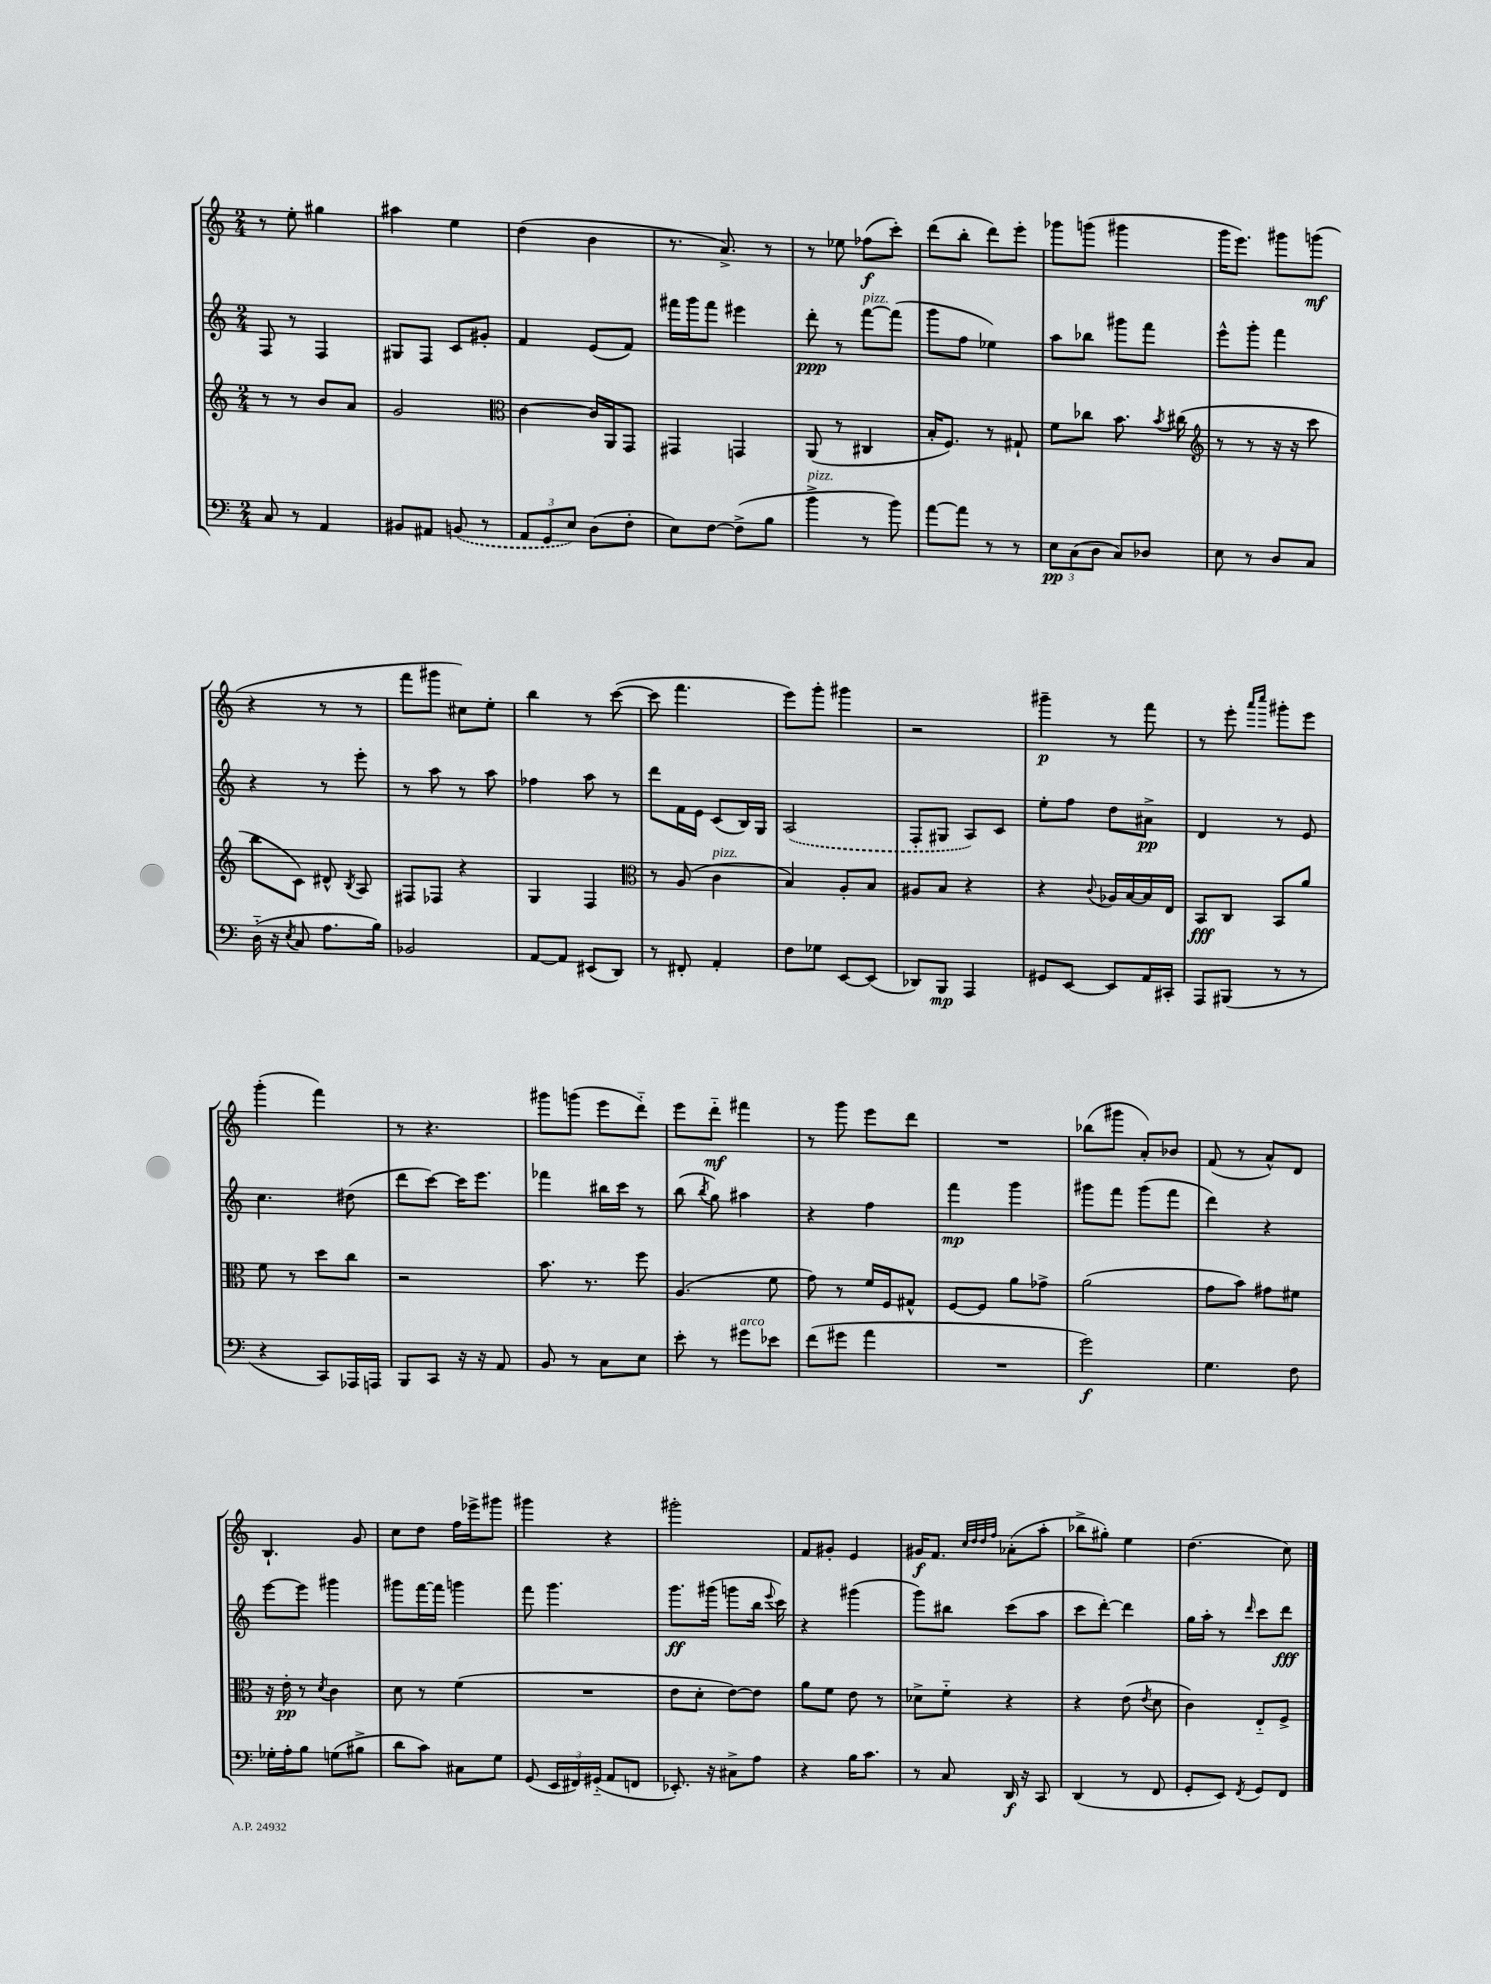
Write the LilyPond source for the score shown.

<<
\new StaffGroup <<
\new Staff = "s0" {
    \clef treble \key c \major \numericTimeSignature \time 2/4
    \autoBeamOff r8 e''8-. gis''4 |
    ais''4 e''4 |
    d''4( b'4 |
    r8. a'8.->) r8 |
    r8 ees''8 fes''8[\f( c'''8]-.) |
    d'''8[( b''8]-. d'''8[) e'''8]-. |
    ges'''8[ g'''8]( gis'''4 |
    g'''16[ e'''8.]) gis'''8[ g'''8]\mf( |
    r4 r8 r8 |
    f'''8[ gis'''8] cis''8[) e''8]-. |
    b''4 r8 c'''8~( |
    c'''8 f'''4. |
    e'''8[) g'''8]-. gis'''4 |
    r2 |
    gis'''4--\p r8 f'''8 |
    r8 e'''8-. \grace { a'''16[ c''''16] } gis'''8[-. e'''8] |
    g'''4-.( f'''4) |
    r8 r4. |
    gis'''8[ g'''8]( e'''8[ d'''8]-_) |
    e'''8[ d'''8]-_\mf fis'''4 |
    r8 g'''8 e'''8[ d'''8] |
    R2 |
    bes''8[( gis'''8] a'8[-.) bes'8] |
    f'8( r8 a'8[-^) d'8] |
    b4.-! g'8 |
    c''8[ d''8] f''16[ ees'''16-> gis'''8] |
    gis'''4 r4 |
    gis'''2-. |
    f'8[ gis'8]-. e'4 |
    gis'16[\f f'8.] \grace { c''32[ d''32 d''32 f''32] } aes'8[-.( a''8]-. |
    bes''8[-> gis''8]-.) e''4 |
    d''4.( c''8) \bar "|." |
}
\new Staff = "s1" {
    \clef treble \key c \major \numericTimeSignature \time 2/4
    \autoBeamOff f8 r8 f4 |
    gis8[ f8] c'8[ gis'8]-. |
    f'4 e'8[( f'8]) |
    fis'''16[ g'''16 fis'''8] eis'''4 |
    d'''8-.\ppp r8 f'''8[~^\markup { \italic "pizz." } f'''8]( |
    g'''8[ f''8] ees''4) |
    a''8[ bes''8] gis'''8[ f'''8] |
    e'''8[-^ g'''8]-. f'''4 |
    r4 r8 e'''8-. |
    r8 a''8 r8 a''8 |
    fes''4 a''8 r8 |
    d'''8[ f'16 e'16] c'8[( b16) g16] |
    \once \slurDashed a2( |
    f8[-. gis8] a8[) c'8] |
    e''8[-. f''8] d''8[ ais'8]->\pp |
    d'4 r8 e'8 |
    c''4. dis''8( |
    d'''8[ c'''8]~) c'''16[ e'''8.] |
    fes'''4 bis''16[ c'''16] r8 |
    b''8( \acciaccatura { b''8 } g''8) ais''4 |
    r4 f''4 |
    f'''4\mp g'''4 |
    gis'''8[ f'''8] gis'''8[( f'''8] |
    d'''4) r4 |
    e'''8[~ e'''8] gis'''4 |
    gis'''8[ f'''16~ f'''16] g'''4 |
    f'''8 g'''4. |
    g'''8.[\ff gis'''16]( g'''8[ b''16] \appoggiatura { e'''8 } c'''16) |
    r4 gis'''4( |
    g'''8[) bis''8] c'''8[( a''8] |
    c'''8[ d'''8]~-.) d'''4 |
    g''16[ a''16]-. r8 \grace { d'''16 } c'''8[ d'''8]\fff \bar "|." |
}
\new Staff = "s2" {
    \clef treble \key c \major \numericTimeSignature \time 2/4
    \autoBeamOff r8 r8 b'8[ a'8] |
    g'2 |
    \clef alto c'4~ c'16[ a,16 g,8] |
    gis,4 g,4 |
    a,8( r8 cis4 |
    b16[-. f8.]) r8 gis8-! |
    f'8[ ces''8] b'8. \acciaccatura { b'8 } cis''16( |
    \clef treble r8 r8 r16 r16 c'''8 |
    b''8[ c'8]) dis'8-^ \acciaccatura { b8 } a8 |
    fis8[ fes8] r4 |
    g4 f4 |
    \clef alto r8 a8( c'4^\markup { \italic "pizz." } |
    b4) a8[-. b8] |
    ais8[ b8] r4 |
    r4 \appoggiatura { c'8 } aes16[ b16~ b16 e16] |
    b,8[\fff c8] b,8[ a'8] |
    f'8 r8 d''8[ c''8] |
    r2 |
    b'8. r8. f''8 |
    a4.( f'8 |
    g'8) r8 f'16[ f16 gis8]-^ |
    f8[~ f8] a'8[ ges'8]-> |
    a'2( |
    g'8[ b'8]) gis'8[ fis'8] |
    r16 e'16-.\pp r8 \acciaccatura { d'8 } c'4 |
    d'8 r8 f'4( |
    R2 |
    e'8[ d'8]-. e'8[~) e'8] |
    a'8[ f'8] e'8 r8 |
    des'8[-> f'8]-_ r4 |
    r4 e'8( \acciaccatura { e'8 } d'8 |
    c'4) e8[-_ f8]-> \bar "|." |
}
\new Staff = "s3" {
    \clef bass \key c \major \numericTimeSignature \time 2/4
    \autoBeamOff c8 r8 a,4 |
    bis,8[ ais,8] \once \slurDashed b,8( r8 |
    \tuplet 3/2 { a,8[ g,8 e8]) } d8[( f8]-. |
    e8[) f8]~ f8[->( b8] |
    b'4->^\markup { \italic "pizz." } r8 b'8) |
    a'8[~ a'8] r8 r8 |
    \tuplet 3/2 { e8[\pp c8( d8] } c8[) des8] |
    e8 r8 d8[ c8] |
    d16-_( r16 \acciaccatura { e8 } c8 a8.[ b16]) |
    bes,2 |
    a,8[~ a,8] eis,8[( d,8]) |
    r8 fis,8-. a,4-. |
    f8[ ges8] e,8[~ e,8]( |
    des,8[) b,,8]\mp a,,4 |
    gis,8[ e,8]~ e,8[ a,16 cis,16]-. |
    a,,8[ bis,,8]( r8 r8 |
    r4 c,8[) aes,,16 a,,16] |
    b,,8[ c,8] r16 r16 a,8 |
    b,8 r8 c8[ e8] |
    e'8-. r8 gis'8[^\markup { \italic "arco" } ees'8] |
    f'8[( gis'8] a'4 |
    R2 |
    g'2\f) |
    g4. f8 |
    ges16[-. a16-. b8] g8[( bis8]-> |
    d'8[ c'8]) cis8[ g8] |
    g,8( \tuplet 3/2 { e,16[ fis,16) gis,16]-_( } a,8[ f,8] |
    ees,8.-.) r16 cis8[-> a8] |
    r4 b16[ c'8.] |
    r8 c8 d,16\f r16 c,8 |
    d,4( r8 f,8 |
    g,8[-. e,8]) \acciaccatura { f,8 } g,8[ f,8] \bar "|." |
}
>>
>>
\layout { \context { \Score \remove "Bar_number_engraver" } }
